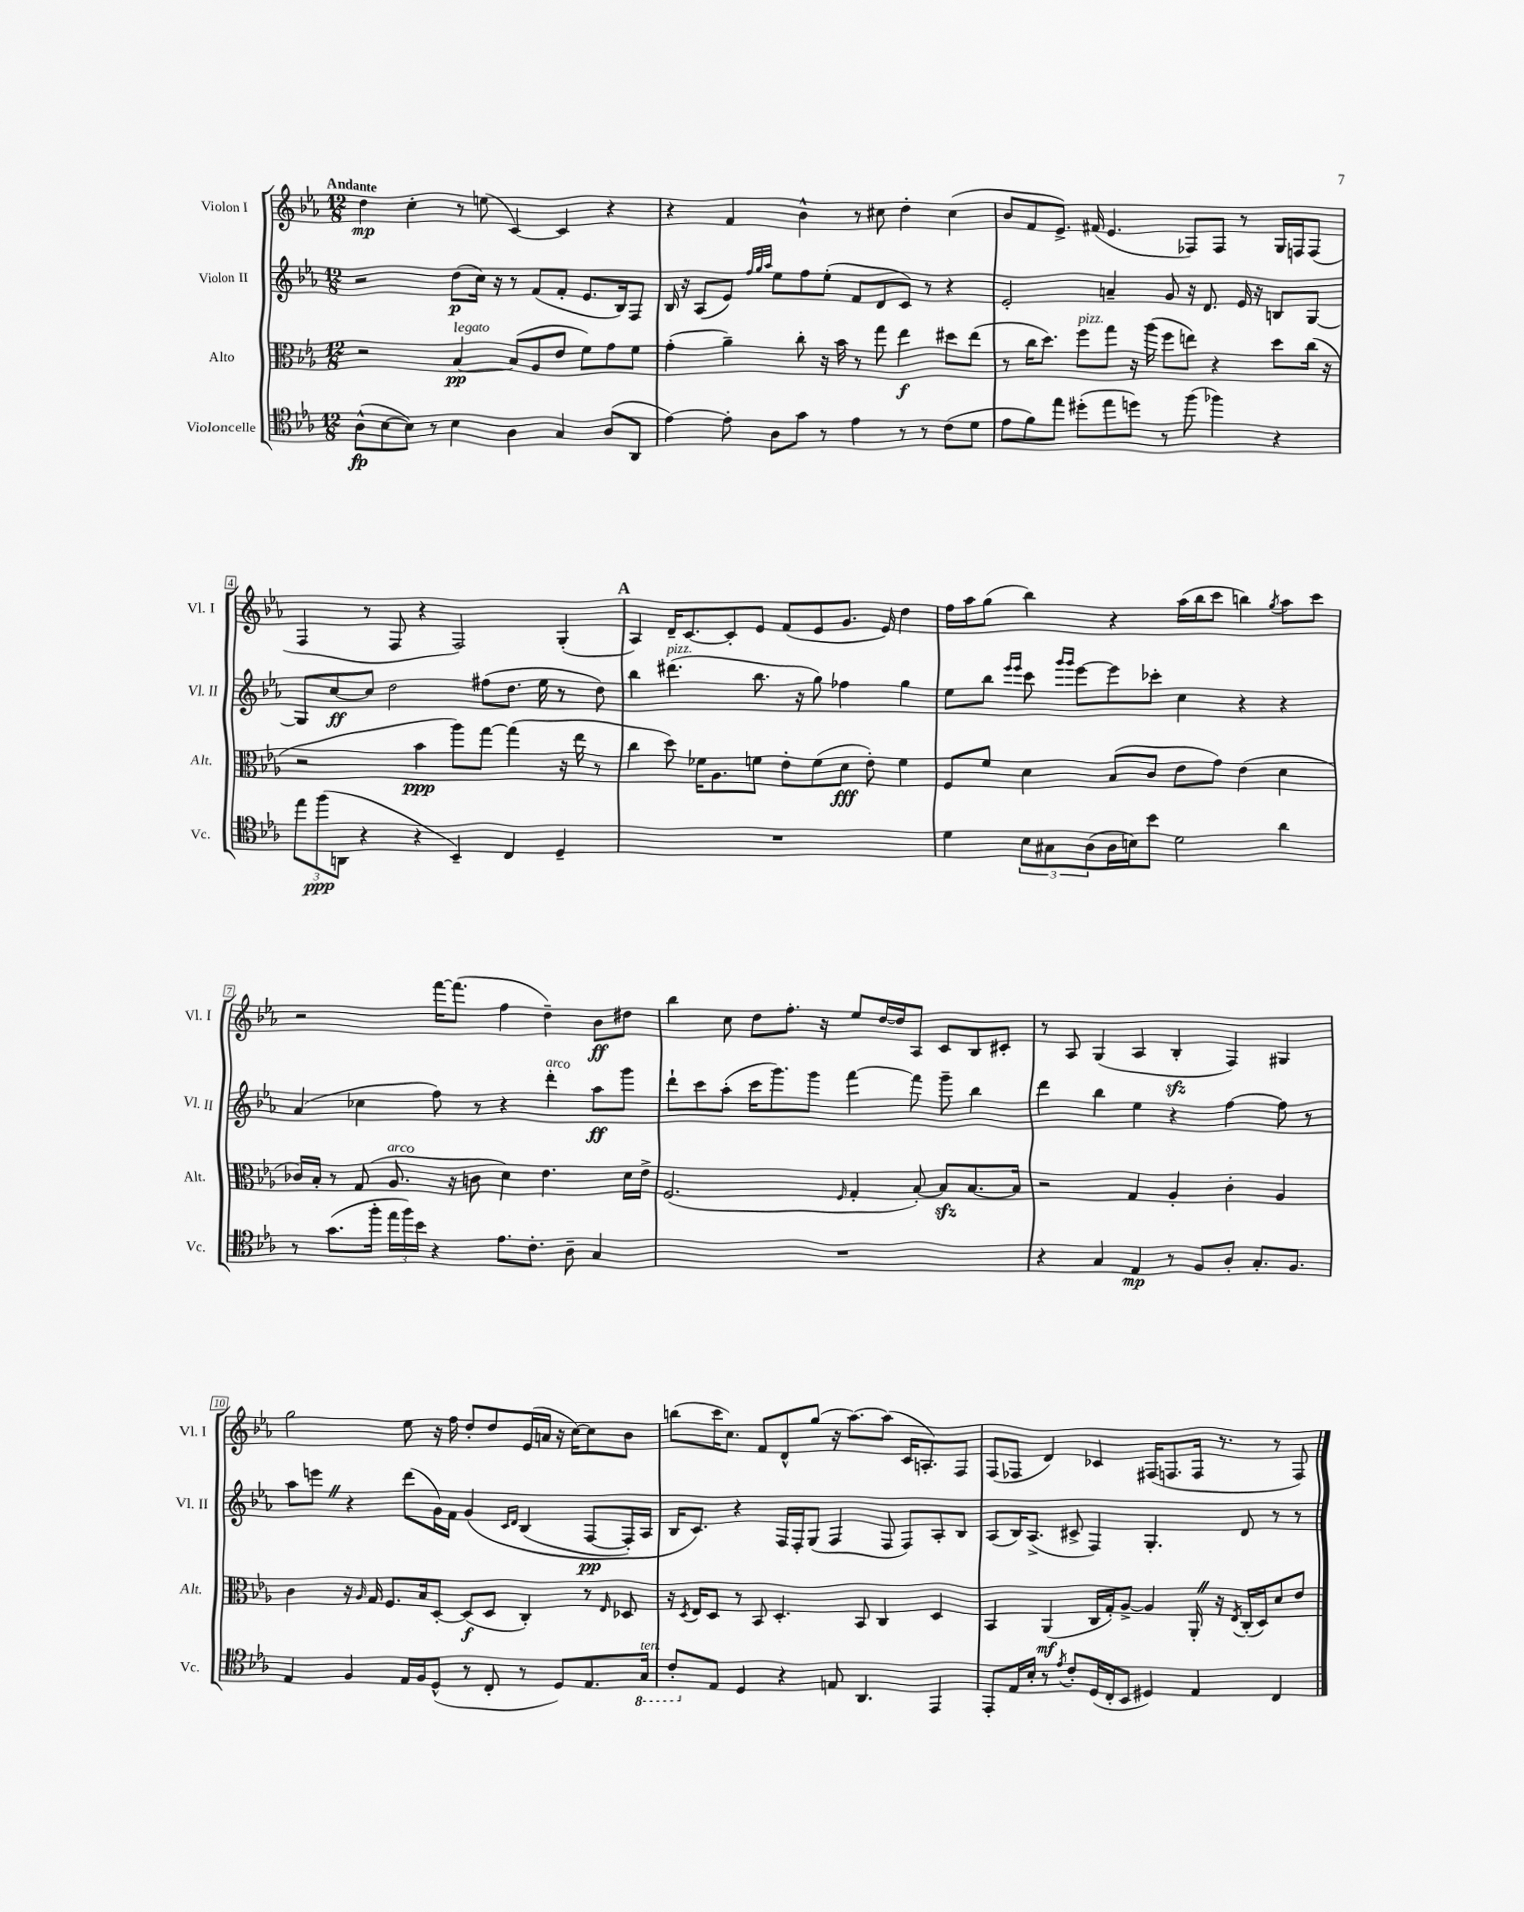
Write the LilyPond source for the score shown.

<<
\new StaffGroup <<
\new Staff = "s0" \with { instrumentName = "Violon I" shortInstrumentName = "Vl. I" } {
    \clef treble \key ees \major \numericTimeSignature \time 12/8 \tempo "Andante"
    d''4\mp c''4-. r8 e''8( c'4~) c'4 r4 |
    r4 f'4 bes'4-^ r8 cis''8 d''4-. cis''4( |
    bes'8 f'8 ees'8.->) fis'16( ees'4. fes8) fes8 r8 g16 f16 f8( |
    f4 r8 f8 r4 f2) g4-.( |
    \mark \markup { \bold "A" } aes4) d'16-- c'8.~ c'8-. ees'8 f'8( ees'8 g'8. ees'16) d''4 |
    f''16 aes''16 g''8( bes''4) r4 aes''16( bes''16 c'''8 b''4) \acciaccatura { g''8 } aes''8 c'''8 |
    r2 f'''16~ f'''8.( f''4 d''4--) bes'8\ff dis''8 |
    bes''4 c''8 d''8 f''8.-. r16 ees''8 d''16~ d''16 aes8 c'8 bes8 cis'8-. |
    r8 aes8 g4( aes4 bes4-.\sfz f4) gis4 |
    g''2 ees''8 r16 f''16 d''8-. d''8 ees'16( a'16 r16 c''16~) c''8 bes'8 |
    b''8( c'''16 c''8.) f'8 d'8-^ g''8( r16 aes''8.~) aes''8( c'16 a8.-.) f8 |
    f8( fes8 d'4) ces'4 fis16( f8. f16 r8. r8 f8) \bar "|." |
}
\new Staff = "s1" \with { instrumentName = "Violon II" shortInstrumentName = "Vl. II" } {
    \clef treble \key ees \major \numericTimeSignature \time 12/8
    r2 d''8\p( c''16) r16 r8 f'8( f'8-. ees'8. bes16) f8 |
    bes16 r16 aes8( ees'8) \grace { f''32 g''32 aes''32 } ees''8 f''8 ees''8-.( f'8 d'8 c'8) r8 r4 |
    ees'2-. a'4-- g'8 r16 d'8. ees'16 r16 b8 g8~ |
    g8 c''8~\ff c''8 d''2 fis''8( d''8. ees''16 r8 d''8) |
    \mark \markup { \bold "A" } bes''4 dis'''4.^\markup { \italic "pizz." }( bes''8. r16 g''8) fes''4 g''4 |
    ees''8 bes''8 \grace { ees'''16 ees'''16 } c'''8 \grace { g'''16 g'''16 } ees'''8~ ees'''8 ces'''8-. c''4 r4 r4 |
    aes'4( ces''4 f''8) r8 r4 d'''4-.^\markup { \italic "arco" } aes''8\ff g'''8 |
    d'''8-! c'''8 aes''8-.( c'''16 g'''8.) g'''8 f'''4~ f'''8 g'''8-- bes''4 |
    d'''4 bes''4 ees''4 r4 f''4~ f''8 r8 |
    aes''8 e'''8 \once \override BreathingSign.text = \markup { \musicglyph "scripts.caesura.straight" } \breathe r4 d'''8( g'16) f'16 g'4\( \grace { c'16 d'16 } bes4( f8~\pp f16-.) aes16 |
    bes16 c'8.\) r4 f16 f16-. g8( f4 f8 f8) aes8-. bes8 |
    aes8( bes16) aes8.->( cis'8-> f4) g4.-. d'8 r8 r8 \bar "|." |
}
\new Staff = "s2" \with { instrumentName = "Alto" shortInstrumentName = "Alt." } {
    \clef alto \key ees \major \numericTimeSignature \time 12/8
    r2 bes4~\pp^\markup { \italic "legato" } bes8( aes8 ees'8 f'8) g'8 f'8 |
    g'4-.( aes'4--) c''8-. r16 bes'16 r8 g''8 ees''4\f dis''8 ees''8( |
    r8 c''16 d''8.) f''8^\markup { \italic "pizz." } g''8 r16 aes''16( f''8 e''8) r4 d''8 c''16( r16 |
    r2 bes'4\ppp aes''8) g''8~ g''4( r16 ees''16 r8 |
    \mark \markup { \bold "A" } c''4 d''8) fes'16 aes8. f'8 ees'8-. f'8( d'8\fff ees'8-.) f'4 |
    f8 f'8 d'4 bes8( c'8 ees'8 g'8) ees'4( d'4 |
    ces'16) bes16-. r8 g8( aes8.^\markup { \italic "arco" } r16 c'8 d'4) ees'4. d'16 ees'16-> |
    f2.( \grace { f16 } g4-. bes8~-.) bes8\sfz bes8.~ bes16 |
    r2 g4 aes4-. c'4-. aes4 |
    c'4 r16 \grace { aes16 } g16 f8. bes16 d8~-. d8\f( d8 c4-.) r8 \grace { ees16 } des8 |
    r16 \acciaccatura { d8 } ees16 d8 r8 bes,8 d4.-. bes,8 c4 d4 |
    bes,4 aes,4\mf( c16 g16-.) aes8~-> aes4 aes,16-. \once \override BreathingSign.text = \markup { \musicglyph "scripts.caesura.straight" } \breathe r16 \acciaccatura { ees8 } c16-.( d16) d'8 ees'8 \bar "|." |
}
\new Staff = "s3" \with { instrumentName = "Violoncelle" shortInstrumentName = "Vc." } {
    \clef tenor \key ees \major \numericTimeSignature \time 12/8
    aes8-^\fp( bes8~ bes8) r8 bes4 aes4 g4 aes8( aes,8 |
    ees'4~) ees'8-. aes8 g'8 r8 ees'4 r8 r8 c'8( d'8 |
    ees'8 f'8) ees''8 dis''8-.( ees''8 d''8) r8 f''8( fes''4) r4 |
    \tuplet 3/2 { ees''8 f''8\ppp( a,8 } r4 r4 bes,4--) c4 d4-- |
    \mark \markup { \bold "A" } R1. |
    d'4 \tuplet 3/2 { bes8 gis8 aes8( } aes16 b16) bes'8 d'2 aes'4 |
    r8 g'8.( f''16-. \tuplet 3/2 { ees''16 f''16) bes'16 } r4 ees'8. c'8.-. aes8-- g4 |
    R1. |
    r4 g4 ees4\mp r8 f8 aes8-. g8.-. f8. |
    ees4 f4 ees16 f16 d8-^( r8 c8-. r8 d8) ees8. \ottava #-1 g,16^\markup { \italic "ten." } |
    c8-. \ottava #0 ees8 d4 r4 e8 aes,4. ees,4 |
    ees,8-. ees16 bes16-. r8 \acciaccatura { ees'8 } c'8-. d16( c16-. bes,8 dis4) ees4 c4 \bar "|." |
}
>>
>>
\layout { \context { \Score \override BarNumber.stencil = #(make-stencil-boxer 0.1 0.3 ly:text-interface::print) } }
